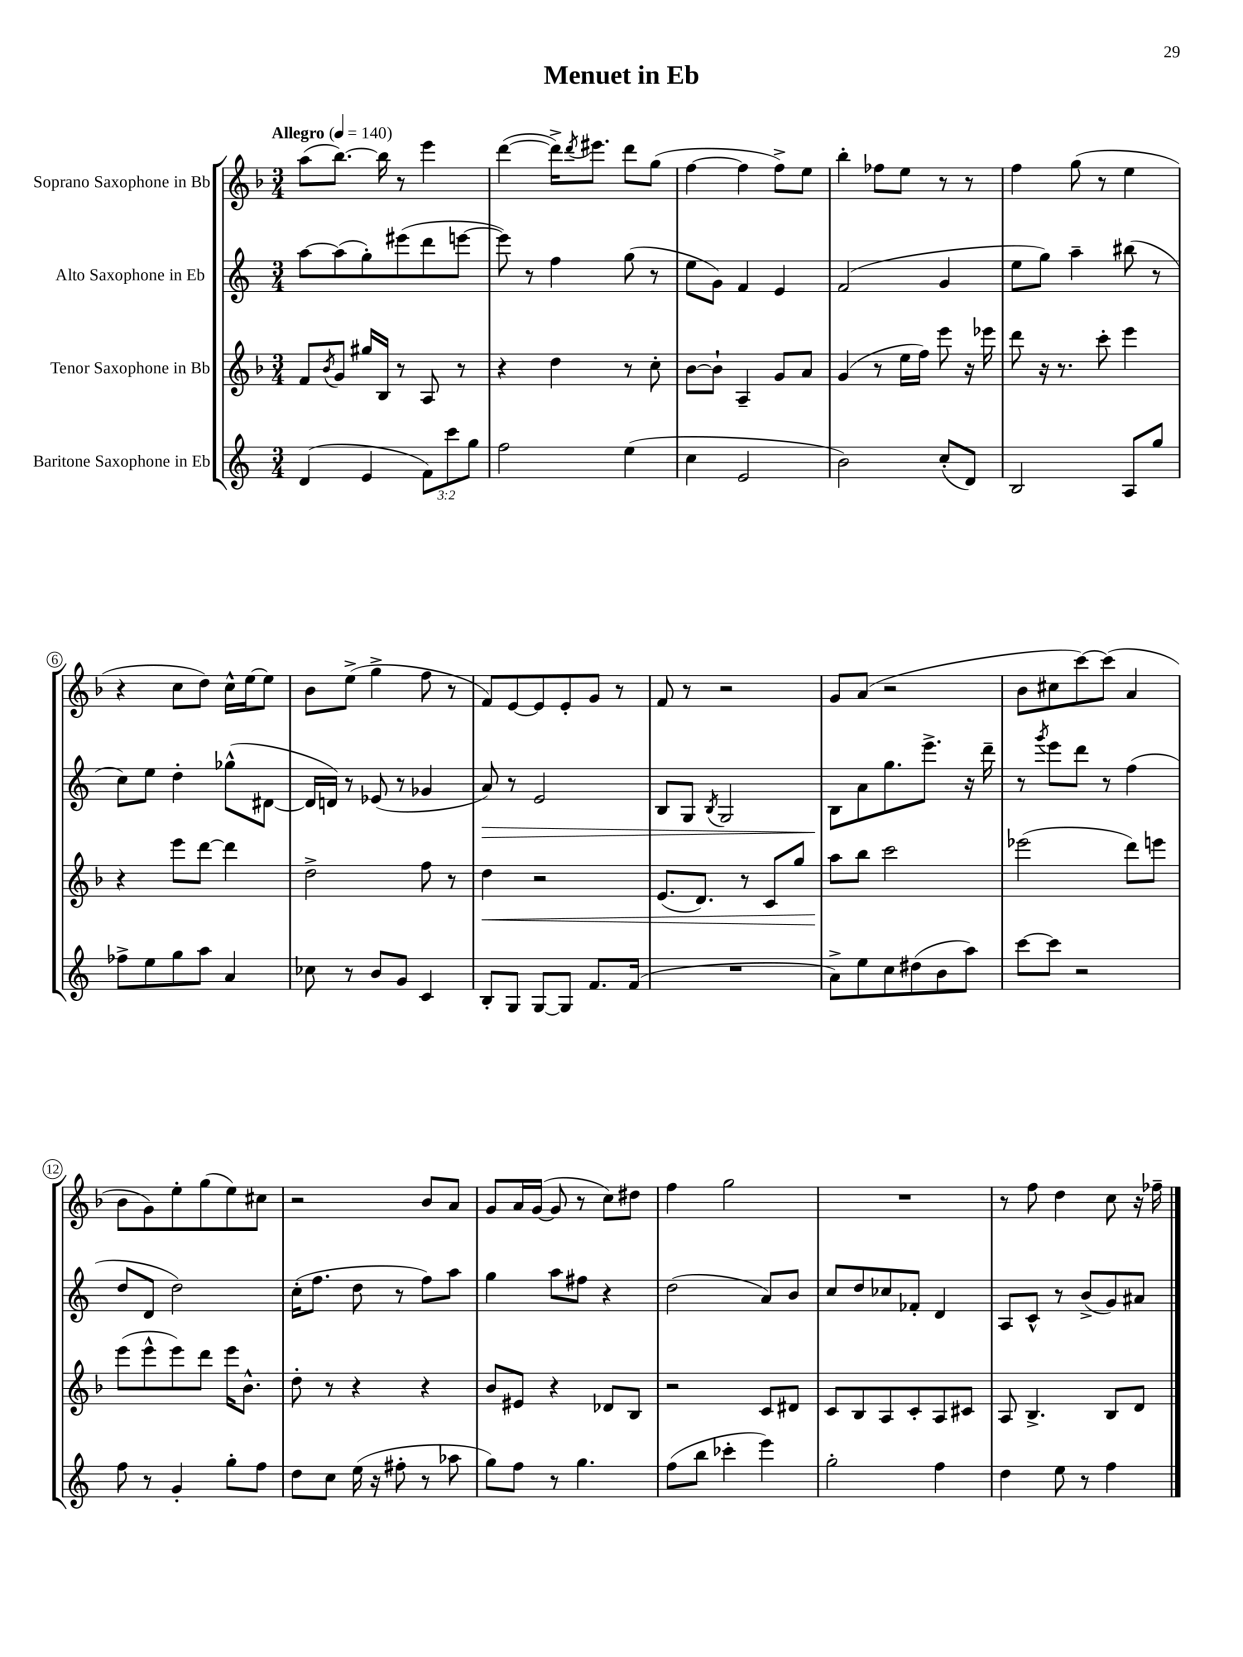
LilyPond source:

\header { title = "Menuet in Eb" }
<<
\new StaffGroup <<
\new Staff = "s0" \with { instrumentName = "Soprano Saxophone in Bb" } {
    \clef treble \key f \major \numericTimeSignature \time 3/4 \tempo "Allegro" 4 = 140
    a''8( bes''8.~) bes''16 r8 e'''4 |
    d'''4~( d'''16->) \acciaccatura { d'''8 } eis'''8. d'''8 g''8( |
    f''4~ f''4 f''8->) e''8 |
    bes''4-. fes''8 e''8 r8 r8 |
    f''4 g''8( r8 e''4 |
    r4 c''8 d''8) c''16-^ e''16~ e''8 |
    bes'8 e''8->( g''4-> f''8 r8 |
    f'8) e'8~ e'8 e'8-. g'8 r8 |
    f'8 r8 r2 |
    g'8 a'8( r2 |
    bes'8 cis''8 c'''8~) c'''8( a'4 |
    bes'8 g'8) e''8-. g''8( e''8) cis''8 |
    r2 bes'8 a'8 |
    g'8 a'16 g'16~( g'8 r8 c''8) dis''8 |
    f''4 g''2 |
    R2. |
    r8 f''8 d''4 c''8 r16 fes''16-- \bar "|." |
}
\new Staff = "s1" \with { instrumentName = "Alto Saxophone in Eb" } {
    \clef treble \key c \major \numericTimeSignature \time 3/4
    a''8~ a''8( g''8-.) eis'''8( d'''8 e'''8~ |
    e'''8) r8 f''4 g''8( r8 |
    e''8 g'8) f'4 e'4 |
    f'2( g'4 |
    e''8 g''8) a''4-- bis''8( r8 |
    c''8) e''8 d''4-. ges''8-^( dis'8~ |
    dis'16 d'16) r8 ees'8( r8 ges'4 |
    a'8\>) r8 e'2 |
    b8 g8 \acciaccatura { b8 } g2 |
    b8\! a'8 g''8. e'''8.-> r16 d'''16-- |
    r8 \acciaccatura { g'''8 } e'''8 d'''8 r8 f''4( |
    d''8 d'8 d''2) |
    c''16-.( f''8. d''8 r8 f''8) a''8 |
    g''4 a''8 fis''8 r4 |
    d''2( a'8) b'8 |
    c''8 d''8 ces''8 fes'8-. d'4 |
    a8 c'8-^ r8 b'8->( g'8) ais'8 \bar "|." |
}
\new Staff = "s2" \with { instrumentName = "Tenor Saxophone in Bb" } {
    \clef treble \key f \major \numericTimeSignature \time 3/4
    f'8 \acciaccatura { bes'8 } g'8 gis''16 bes16 r8 a8 r8 |
    r4 d''4 r8 c''8-. |
    bes'8~ bes'8-! a4-- g'8 a'8 |
    g'4( r8 e''16 f''16) e'''8 r16 ees'''16 |
    d'''8 r16 r8. c'''8-. e'''4 |
    r4 e'''8 d'''8~ d'''4 |
    d''2-> f''8 r8 |
    d''4\< r2 |
    e'8.( d'8.) r8 c'8 g''8 |
    a''8\! bes''8 c'''2 |
    ees'''2( d'''8) e'''8 |
    e'''8( e'''8-^ e'''8) d'''8 e'''16 bes'8.-^ |
    d''8-. r8 r4 r4 |
    bes'8 eis'8 r4 des'8 bes8 |
    r2 c'8 dis'8 |
    c'8 bes8 a8 c'8-. a8 cis'8 |
    a8 bes4.-> bes8 d'8 \bar "|." |
}
\new Staff = "s3" \with { instrumentName = "Baritone Saxophone in Eb" } {
    \clef treble \key c \major \numericTimeSignature \time 3/4 \override Staff.TupletNumber.text = #tuplet-number::calc-fraction-text
    d'4( e'4 \tuplet 3/2 { f'8) c'''8 g''8 } |
    f''2 e''4( |
    c''4 e'2 |
    b'2) c''8-.( d'8) |
    b2 a8 g''8 |
    fes''8-> e''8 g''8 a''8 a'4 |
    ces''8 r8 b'8 g'8 c'4 |
    b8-. g8 g8~ g8 f'8. f'16( |
    R2. |
    a'8->) e''8 c''8 dis''8( b'8 a''8) |
    c'''8~ c'''8 r2 |
    f''8 r8 g'4-. g''8-. f''8 |
    d''8 c''8 e''16( r16 fis''8-. r8 aes''8 |
    g''8) f''8 r8 g''4. |
    f''8( b''8 ces'''4-. e'''4) |
    g''2-. f''4 |
    d''4 e''8 r8 f''4 \bar "|." |
}
>>
>>
\layout { \context { \Score \override BarNumber.stencil = #(make-stencil-circler 0.1 0.3 ly:text-interface::print) } }
